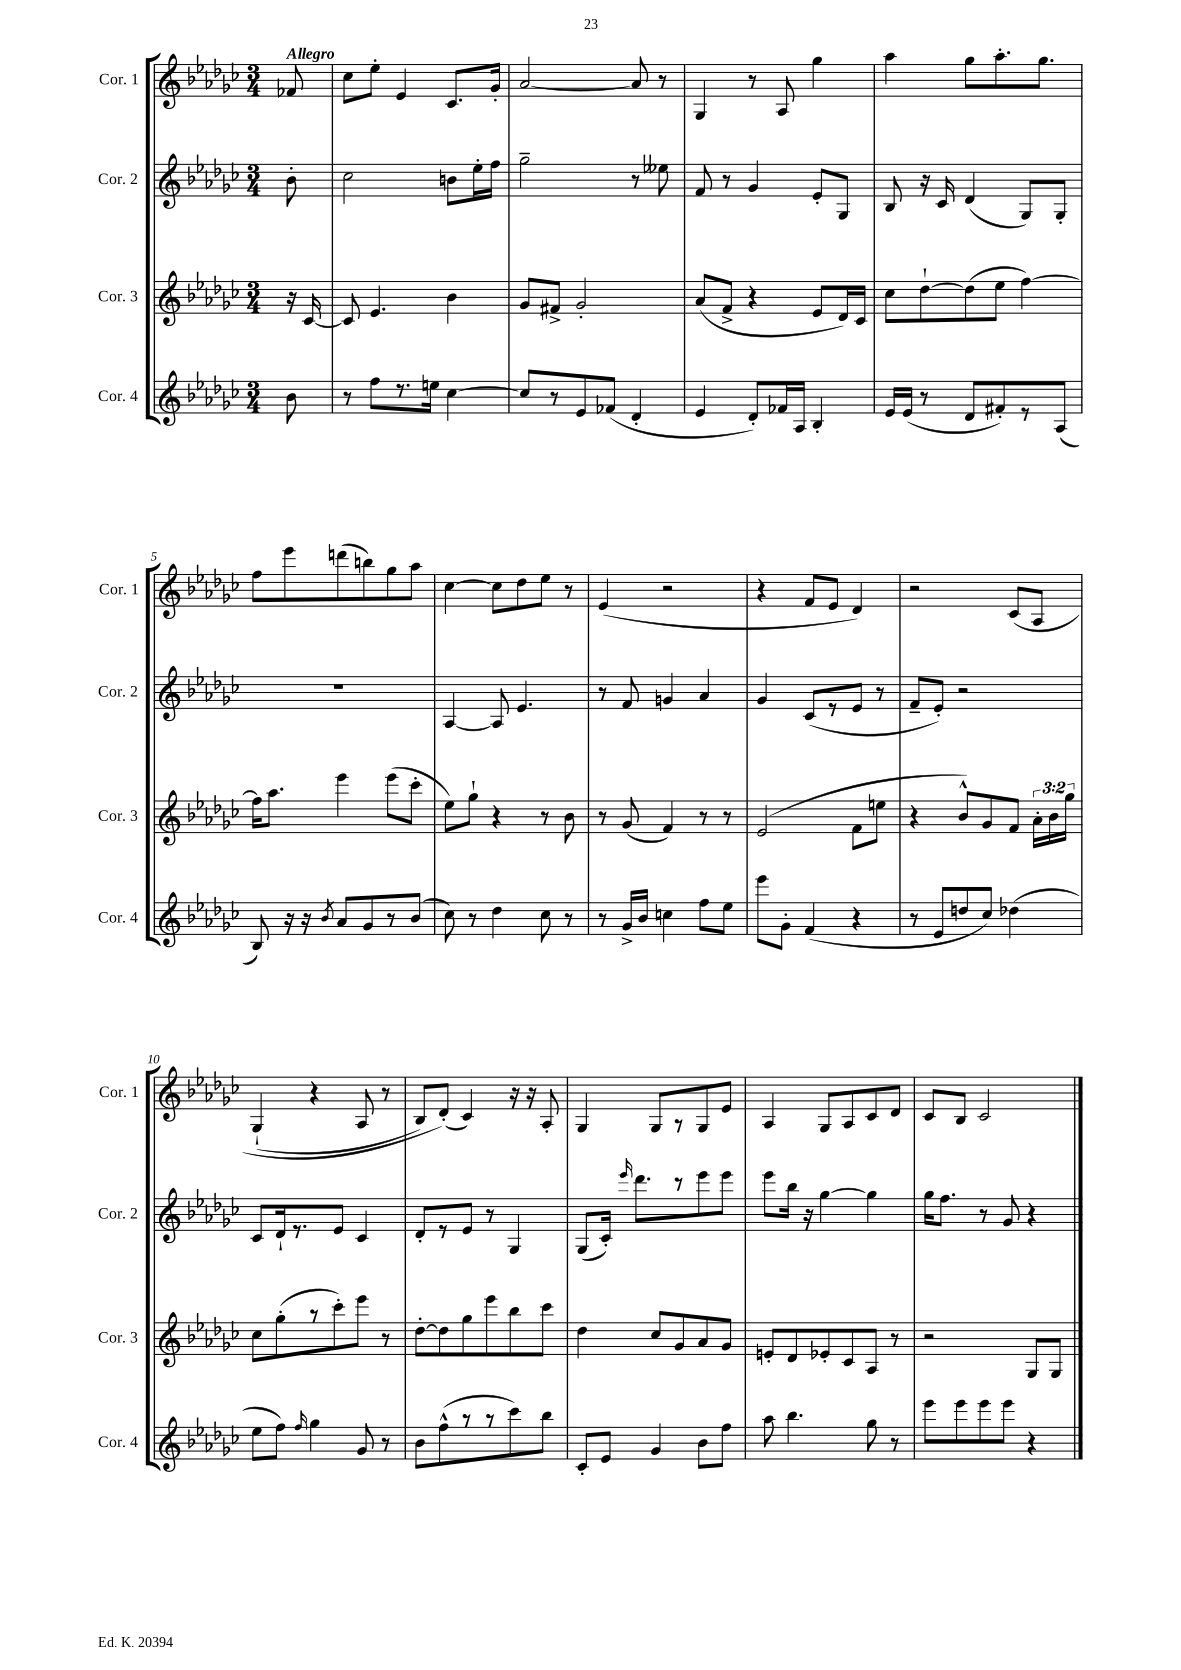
<<
\new StaffGroup <<
\new Staff = "s0" \with { instrumentName = "Cor. 1" shortInstrumentName = "Cor. 1" } {
    \clef treble \key ges \major \numericTimeSignature \time 3/4 \partial 8 \tempo "Allegro"
    \autoBeamOff fes'8 |
    ces''8[ ees''8]-. ees'4 ces'8.[ ges'16]-. |
    aes'2~ aes'8 r8 |
    ges4 r8 aes8 ges''4 |
    aes''4 ges''8[ aes''8.-. ges''8.] |
    f''8[ ees'''8 d'''8( b''8) ges''8 aes''8] |
    ces''4~ ces''8[ des''8 ees''8] r8 |
    ees'4( r2 |
    r4 f'8[ ees'8] des'4) |
    r2 ces'8[\( aes8] |
    ges4-!( r4 aes8 r8 |
    bes8[) des'8]-.(\) ces'4) r16 r16 aes8-. |
    ges4 ges8[ r8 ges8 ees'8] |
    aes4 ges8[ aes8 ces'8 des'8] |
    ces'8[ bes8] ces'2 \bar "|." |
}
\new Staff = "s1" \with { instrumentName = "Cor. 2" shortInstrumentName = "Cor. 2" } {
    \clef treble \key ges \major \numericTimeSignature \time 3/4 \partial 8
    \autoBeamOff bes'8-. |
    ces''2 b'8[ ees''16-. f''16] |
    ges''2-- r8 eeses''8 |
    f'8 r8 ges'4 ees'8[-. ges8] |
    bes8 r16 ces'16 des'4( ges8[) ges8]-. |
    R2. |
    aes4~ aes8 ees'4. |
    r8 f'8 g'4 aes'4 |
    ges'4 ces'8[( r8 ees'8] r8 |
    f'8[-- ees'8]-.) r2 |
    ces'8[ des'16-! r8. ees'8] ces'4 |
    des'8[-. r8 ees'8] r8 ges4 |
    ges8[( ces'16]-.) \grace { ees'''16 } des'''8.[ r8 ees'''8 ees'''8] |
    ees'''8[ bes''16] r16 ges''4~ ges''4 |
    ges''16[ f''8.] r8 ges'8 r4 \bar "|." |
}
\new Staff = "s2" \with { instrumentName = "Cor. 3" shortInstrumentName = "Cor. 3" } {
    \clef treble \key ges \major \numericTimeSignature \time 3/4 \override Staff.TupletNumber.text = #tuplet-number::calc-fraction-text \partial 8
    \autoBeamOff r16 ces'16~ |
    ces'8 ees'4. bes'4 |
    ges'8[ fis'8]-> ges'2-. |
    aes'8[( f'8]-> r4 ees'8[ des'16) ces'16] |
    ces''8[ des''8~-! des''8( ees''8] f''4~) |
    f''16[ aes''8.] ees'''4 ees'''8[( ces'''8]-. |
    ees''8[) ges''8]-! r4 r8 bes'8 |
    r8 ges'8( f'4) r8 r8 |
    ees'2( f'8[ e''8] |
    r4 bes'8[-^) ges'8 f'8] \tuplet 3/2 { aes'16[-. bes'16 ges''16] } |
    ces''8[ ges''8-.( r8 ces'''8-.) ees'''8] r8 |
    des''8[~-. des''8 ges''8 ees'''8 bes''8 ces'''8] |
    des''4 ces''8[ ges'8 aes'8 ges'8] |
    e'8[-. des'8 ees'8-. ces'8 aes8] r8 |
    r2 ges8[ ges8] \bar "|." |
}
\new Staff = "s3" \with { instrumentName = "Cor. 4" shortInstrumentName = "Cor. 4" } {
    \clef treble \key ges \major \numericTimeSignature \time 3/4 \partial 8
    \autoBeamOff bes'8 |
    r8 f''8[ r8. e''16] ces''4~ |
    ces''8[ r8 ees'8 fes'8]( des'4-. |
    ees'4 des'8[-.) fes'16 aes16] bes4-. |
    ees'16[ ees'16]( r8 des'8[ fis'8-.) r8 aes8]( |
    bes8) r16 r16 \acciaccatura { bes'8 } aes'8[ ges'8 r8 bes'8]( |
    ces''8) r8 des''4 ces''8 r8 |
    r8 ges'16[-> bes'16] c''4 f''8[ ees''8] |
    ees'''8[ ges'8]-. f'4( r4 |
    r8 ees'8[ d''8 ces''8]) des''4( |
    ees''8[ f''8]) \grace { f''16 } ges''4 ges'8 r8 |
    bes'8[ f''8-^( r8 r8 ces'''8) bes''8] |
    ces'8[-. ees'8] ges'4 bes'8[ f''8] |
    aes''8 bes''4. ges''8 r8 |
    ees'''8[ ees'''8 ees'''8 ees'''8] r4 \bar "|." |
}
>>
>>
